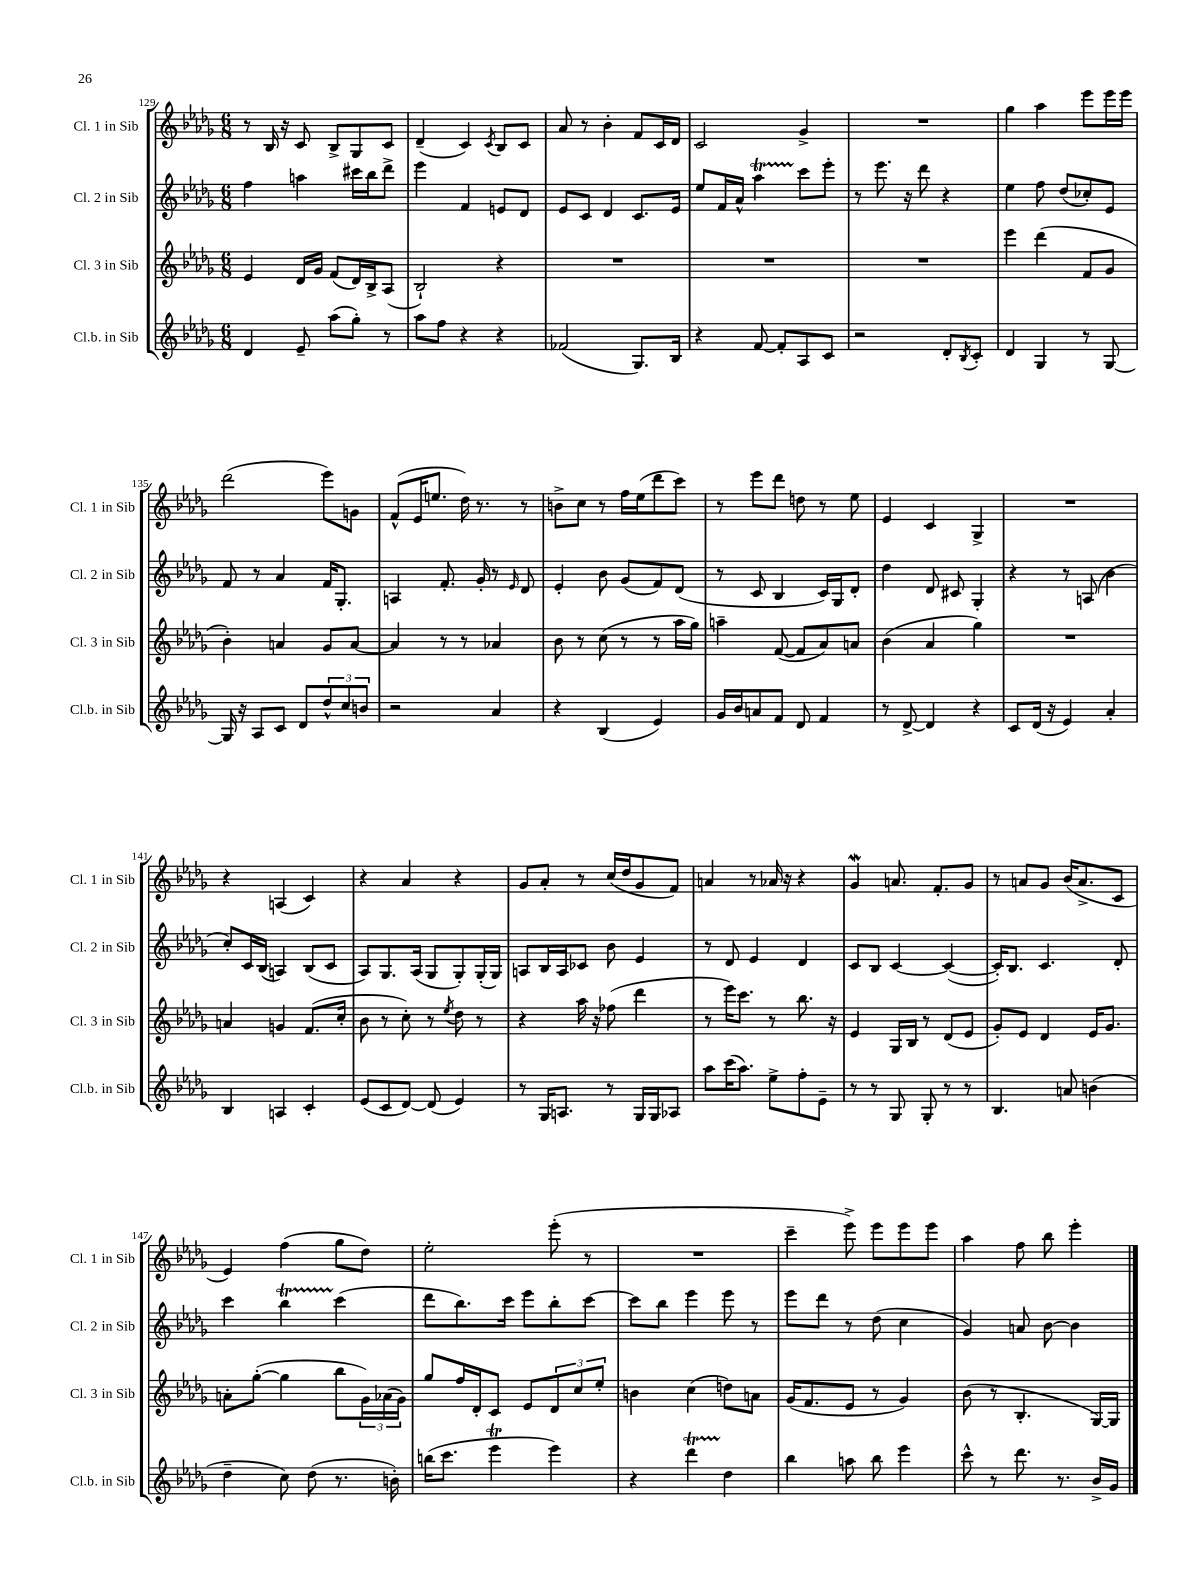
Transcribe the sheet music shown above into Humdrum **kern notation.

**kern	**kern	**kern	**kern
*staff4	*staff3	*staff2	*staff1
*clefG2	*clefG2	*clefG2	*clefG2
*k[b-e-a-d-g-]	*k[b-e-a-d-g-]	*k[b-e-a-d-g-]	*k[b-e-a-d-g-]
*M6/8	*M6/8	*M6/8	*M6/8
4d-	4e-	4ff	8r
.	.	.	16B-
.	.	.	16r
8e-~	16d-	4aa	8c
.	16g-	.	.
(8aa-	(8f	.	8B-^
8gg-')	16d-)	16ccc#	8G-
.	16B-^	16bb-	.
8r	(8A-	8ddd-^	8c
=	=	=	=
8aa-	2B-`)	4eee-	(4d-~
8ff	.	.	.
4r	.	4f	4c)
.	.	.	8qc
4r	4r	8e	8B-
.	.	8d-	8c
=	=	=	=
(2f-	2.r	8e-	8a-
.	.	8c	8r
.	.	4d-	4b-'
8.G-)	.	8.c	8f
.	.	.	16c
16B-	.	16e-	16d-
=	=	=	=
4r	2.r	8ee-	2c
.	.	16f	.
.	.	16a-^^	.
[8f	.	4aa-	.
8f']	.	.	.
8A-	.	8ccc	4g-^
8c	.	8eee-'	.
=	=	=	=
2r	2.r	8r	2.r
.	.	8.eee-	.
.	.	16r	.
.	.	8ddd-	.
8d-'	.	4r	.
8qB-	.	.	.
8c'	.	.	.
=	=	=	=
4d-	4eee-	4ee-	4gg-
4G-	(4ddd-	8ff	4aa-
.	.	(8dd-	.
8r	8f	8cc-')	8eee-
[8G-	8g-	8e-	16eee-
.	.	.	16eee-
=	=	=	=
16G-]	4b-')	8f	(2ddd-
16r	.	.	.
8A-	.	8r	.
8c	4a	4a-	.
8d-	.	.	.
12dd-^^	8g-	16f	8eee-)
.	.	8.G-'	.
12cc	.	.	.
.	[8a	.	8g
12b	.	.	.
=	=	=	=
2r	4a]	4A	(8f^^
.	.	.	16e-
.	.	.	8.ee
.	8r	8.f'	.
.	8r	.	16dd-)
.	.	16g-'	8.r
4a-	4a-	8r	.
.	.	16qqe-	.
.	.	8d-	8r
=	=	=	=
4r	8b-	4e-'	8b^
.	8r	.	8cc
(4B-	(8cc	8b-	8r
.	8r	(8g-	16ff
.	.	.	(16ee-
4e-)	8r	8f)	8ddd-
.	16aa-	(8d-	8ccc)
.	16gg-)	.	.
=	=	=	=
16g-	4aa~	8r	8r
16b-	.	.	.
8a	.	8c	8eee-
8f	([8f	4B-	8ddd-
8d-	8f]	.	8dd
4f	8a-)	16c)	8r
.	.	16G-	.
.	8a	8d-'	8ee-
=	=	=	=
8r	(4b-	4dd-	4e-
[8d-^	.	.	.
4d-]	4a-	8d-	4c
.	.	8c#	.
4r	4gg-)	4G-'	4G-^
=	=	=	=
8c	2.r	4r	2.r
(16d-	.	.	.
16r	.	.	.
4e-)	.	8r	.
.	.	(8A	.
4a-'	.	4b-	.
=	=	=	=
4B-	4a	8cc')	4r
.	.	16c	.
.	.	(16B-	.
4A	4g	4A)	(4A
4c'	(8.f	(8B-	4c)
.	.	8c	.
.	16cc'	.	.
=	=	=	=
(8e-	8b-	8A-)	4r
8c	8r	8.G-	.
[8d-)	8cc')	.	4a-
.	.	(16A-	.
(8d-]	8r	8G-	.
.	8qee-	.	.
4e-)	8dd-	8G-')	4r
.	8r	(16G-'	.
.	.	16G-)	.
=	=	=	=
8r	4r	8A	8g-
16G-	.	16B-	8a-'
8.A	.	16A	.
.	16aa-	8c-	8r
.	16r	.	.
8r	(8ff-	8b-	(16cc
.	.	.	16dd-
16G-	4ddd-	4e-	8g-
16G-	.	.	.
8A-	.	.	8f)
=	=	=	=
8aa-	8r	8r	4a
(16ccc	16eee-)	8d-	.
8.aa-)	8.ccc	.	.
.	.	4e-	8r
8ee-^	8r	.	16a-
.	.	.	16r
8ff'	8.bb-	4d-	4r
8e-~	.	.	.
.	16r	.	.
=	=	=	=
8r	4e-	8c	4g-
8r	.	8B-	.
8G-	16G-	[4c	8.a
.	16B-	.	.
8G-'	8r	.	.
.	.	.	8.f'
8r	(8d-	(4c_	.
8r	8e-	.	8g-
=	=	=	=
4.B-	8g-')	16c'])	8r
.	.	8.B-	.
.	8e-	.	8a
.	4d-	4.c	8g-
8a	.	.	(16b-
.	.	.	8.a^
(4b	16e-	.	.
.	8.g-	.	.
.	.	8d-'	8c
=	=	=	=
4dd-~	8a'	4ccc	4e-)
.	([8gg-'	.	.
8cc)	4gg-]	4bb-	(4ff
(8dd-	.	.	.
8.r	8bb-	(4ccc	8gg-
.	24g-)	.	8dd-)
.	(24a-	.	.
16b')	.	.	.
.	24g-)	.	.
=	=	=	=
(16bb	8gg-	8ddd-	2ee-'
8.ccc	.	.	.
.	16ff	8.bb-)	.
.	16d-'	.	.
4eee-	8c	.	.
.	.	16ccc	.
.	8e-	8eee-	.
4eee-)	12d-	8bb-'	(8eee-'
.	12cc	.	.
.	.	[8ccc	8r
.	12ee-'	.	.
=	=	=	=
4r	4b	8ccc]	2.r
.	.	8bb-	.
4ddd-	(4cc	4eee-	.
4dd-	8dd)	8eee-	.
.	8a	8r	.
=	=	=	=
4bb-	(16g-	8eee-	4ccc~
.	8.f	.	.
.	.	8ddd-	.
8aa	8e-	8r	8eee-^)
8bb-	8r	(8dd-	8eee-
4eee-	4g-)	4cc	8eee-
.	.	.	8eee-
=	=	=	=
8ccc^^	(8b-	4g-)	4aa-
8r	8r	.	.
8.ddd-	4.B-'	8a	8ff
.	.	[8b-	8bb-
8.r	.	.	.
.	.	4b-]	4eee-'
16b-^	[16G-)	.	.
16g-	16G-]	.	.
==	==	==	==
*-	*-	*-	*-
